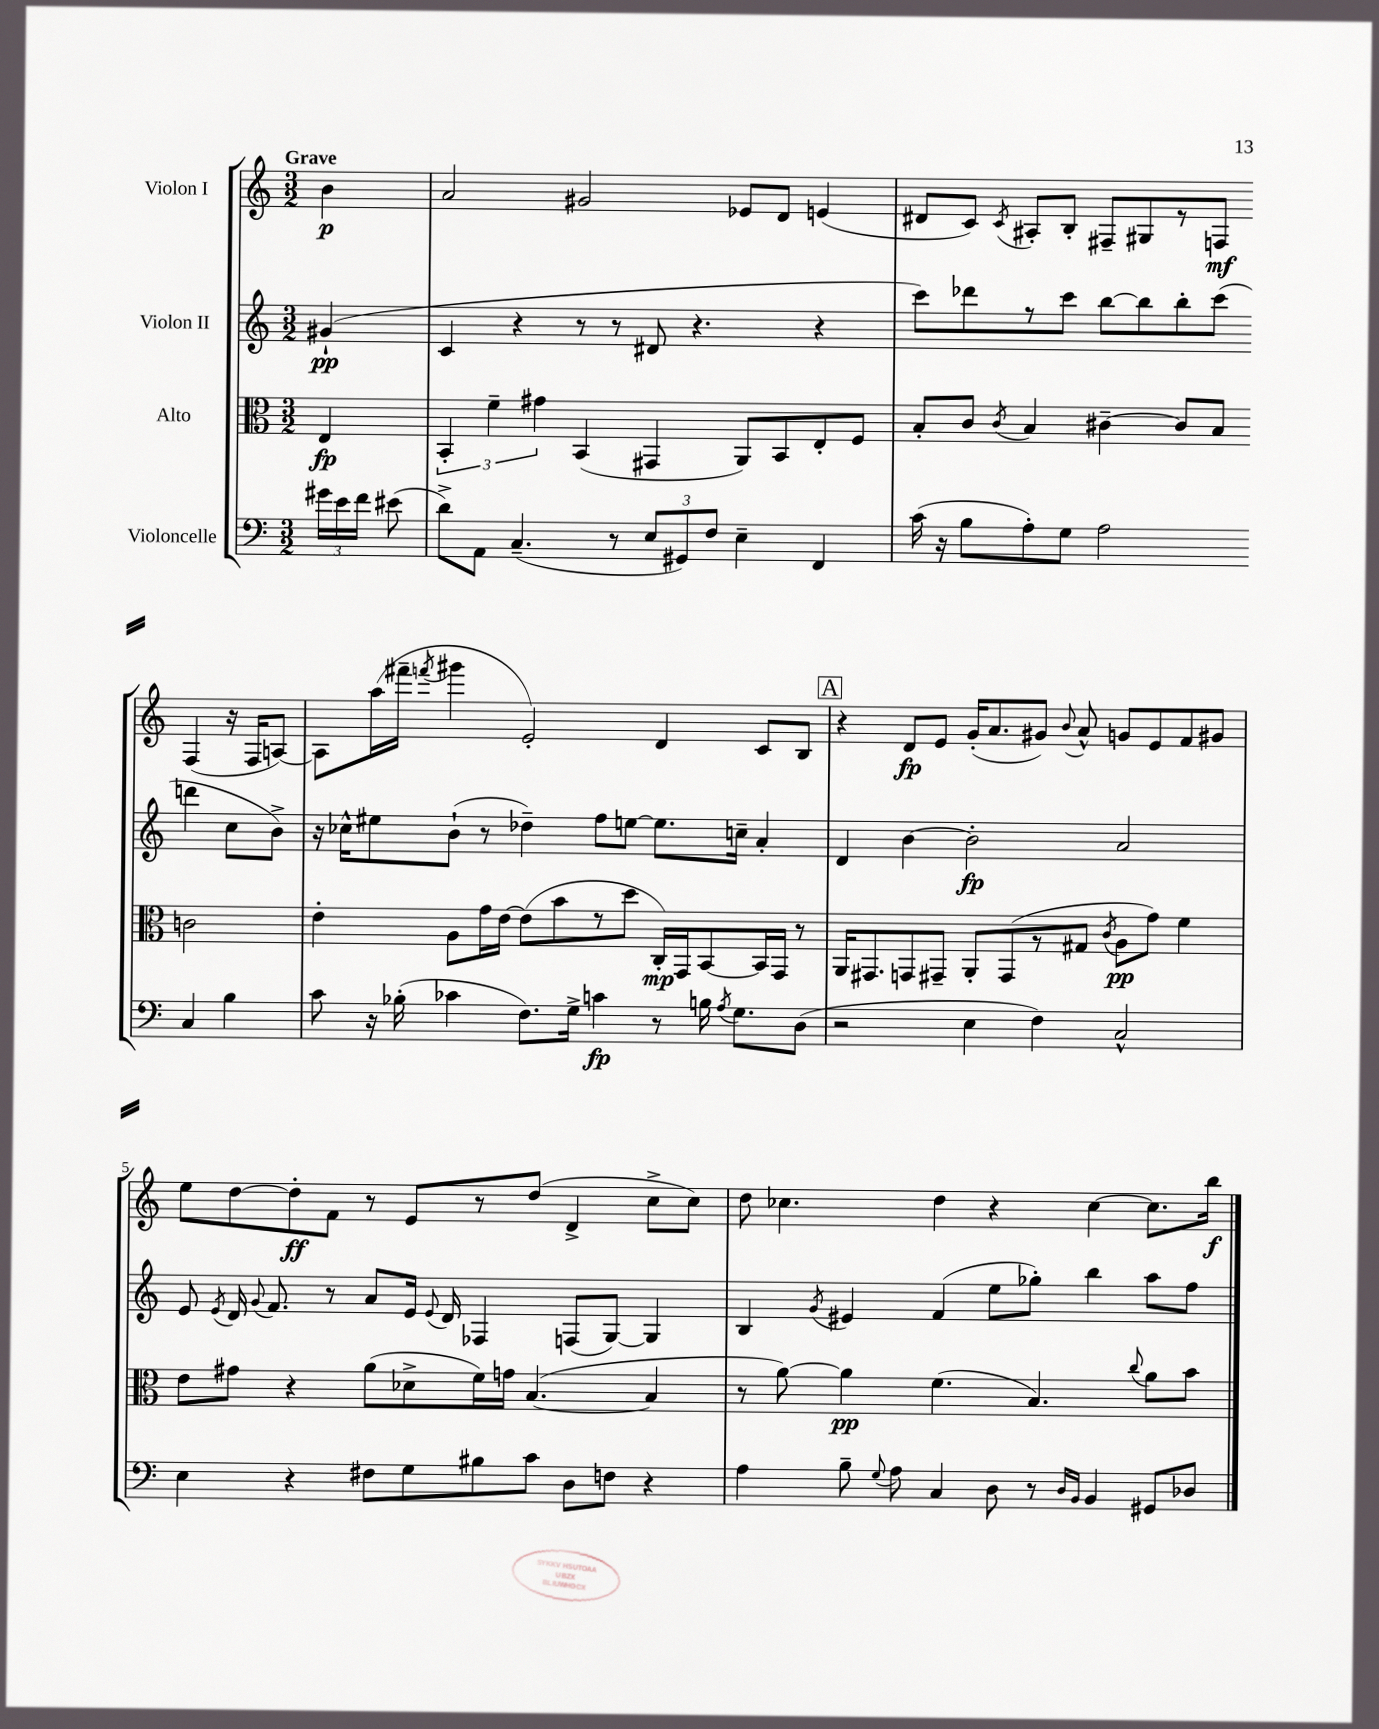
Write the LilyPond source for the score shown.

<<
\new StaffGroup <<
\new Staff = "s0" \with { instrumentName = "Violon I" } {
    \clef treble \key c \major \numericTimeSignature \time 3/2 \partial 4 \tempo "Grave"
    \autoBeamOff b'4\p |
    a'2 gis'2 ees'8[ d'8] e'4( |
    dis'8[ c'8]) \acciaccatura { c'8 } ais8[-. b8]-. fis8[-- gis8 r8 f8]\mf f4( r16 f16[ a8]~) |
    a8[ a''16( fis'''16]-- \acciaccatura { f'''8 } gis'''4 e'2-.) d'4 c'8[ b8] |
    \mark \markup { \box "A" } r4 d'8[\fp e'8] g'16[-.( a'8. gis'8]) \appoggiatura { b'8 } a'8-^ g'8[ e'8 f'8 gis'8] |
    e''8[ d''8~ d''8-.\ff f'8] r8 e'8[ r8 d''8]( d'4-> c''8[-> c''8]) |
    d''8 ces''4. d''4 r4 ces''4~ ces''8.[ b''16]\f \bar "|." |
}
\new Staff = "s1" \with { instrumentName = "Violon II" } {
    \clef treble \key c \major \numericTimeSignature \time 3/2 \partial 4
    \autoBeamOff gis'4-!\pp( |
    c'4 r4 r8 r8 dis'8 r4. r4 |
    c'''8[) des'''8 r8 c'''8] b''8[~ b''8 b''8-. c'''8]( d'''4 c''8[ b'8]->) |
    r16 ces''16[-^ eis''8 b'8]-!( r8 des''4--) f''8[ e''8]~ e''8.[ c''16]-- a'4-. |
    \mark \markup { \box "A" } d'4 b'4~ b'2-.\fp a'2 |
    e'8 \acciaccatura { e'8 } d'16 \appoggiatura { g'8 } f'8. r8 a'8[ e'16] \appoggiatura { e'8 } d'16 fes4 f8[( g8]~) g4 |
    b4 \acciaccatura { g'8 } eis'4 f'4( e''8[ ges''8]-.) b''4 a''8[ f''8] \bar "|." |
}
\new Staff = "s2" \with { instrumentName = "Alto" } {
    \clef alto \key c \major \numericTimeSignature \time 3/2 \partial 4
    \autoBeamOff e4\fp |
    \tuplet 3/2 { b,4-. f'4-- gis'4 } b,4( gis,4 a,8[) b,8 e8-. f8] |
    b8[-. c'8] \acciaccatura { c'8 } b4 cis'4~-- cis'8[ b8] c'2 |
    e'4-. a8[ g'16 e'16]~ e'8[( b'8 r8 d''8] c16[-.\mp) g,16 b,8~ b,16 g,16] r8 |
    \mark \markup { \box "A" } a,16[ gis,8. g,8 gis,8]-- a,8[-. gis,8( r8 gis8] \acciaccatura { c'8 } a8[\pp g'8]) f'4 |
    e'8[ gis'8] r4 a'8[( des'8-> f'16) g'16] b4.~( b4 |
    r8 a'8~) a'4\pp f'4.( b4.) \appoggiatura { c''8 } a'8[ b'8] \bar "|." |
}
\new Staff = "s3" \with { instrumentName = "Violoncelle" } {
    \clef bass \key c \major \numericTimeSignature \time 3/2 \partial 4
    \autoBeamOff \tuplet 3/2 { gis'16[ e'16 f'16] } eis'8( |
    d'8[->) a,8] c4.--( r8 \tuplet 3/2 { e8[ gis,8) f8] } e4-- f,4 |
    c'16( r16 b8[ a8-.) g8] a2 c4 b4 |
    c'8 r16 bes16-.( ces'4 f8.[) g16]-> c'4\fp r8 b16 \acciaccatura { a8 } g8.[ d8]( |
    \mark \markup { \box "A" } r2 e4 f4) c2-^ |
    e4 r4 fis8[ g8 bis8 c'8] d8[ f8] r4 |
    a4 b8-- \appoggiatura { g8 } a8 c4 d8 r8 \grace { d16[ b,16] } b,4 gis,8[ des8] \bar "|." |
}
>>
>>
